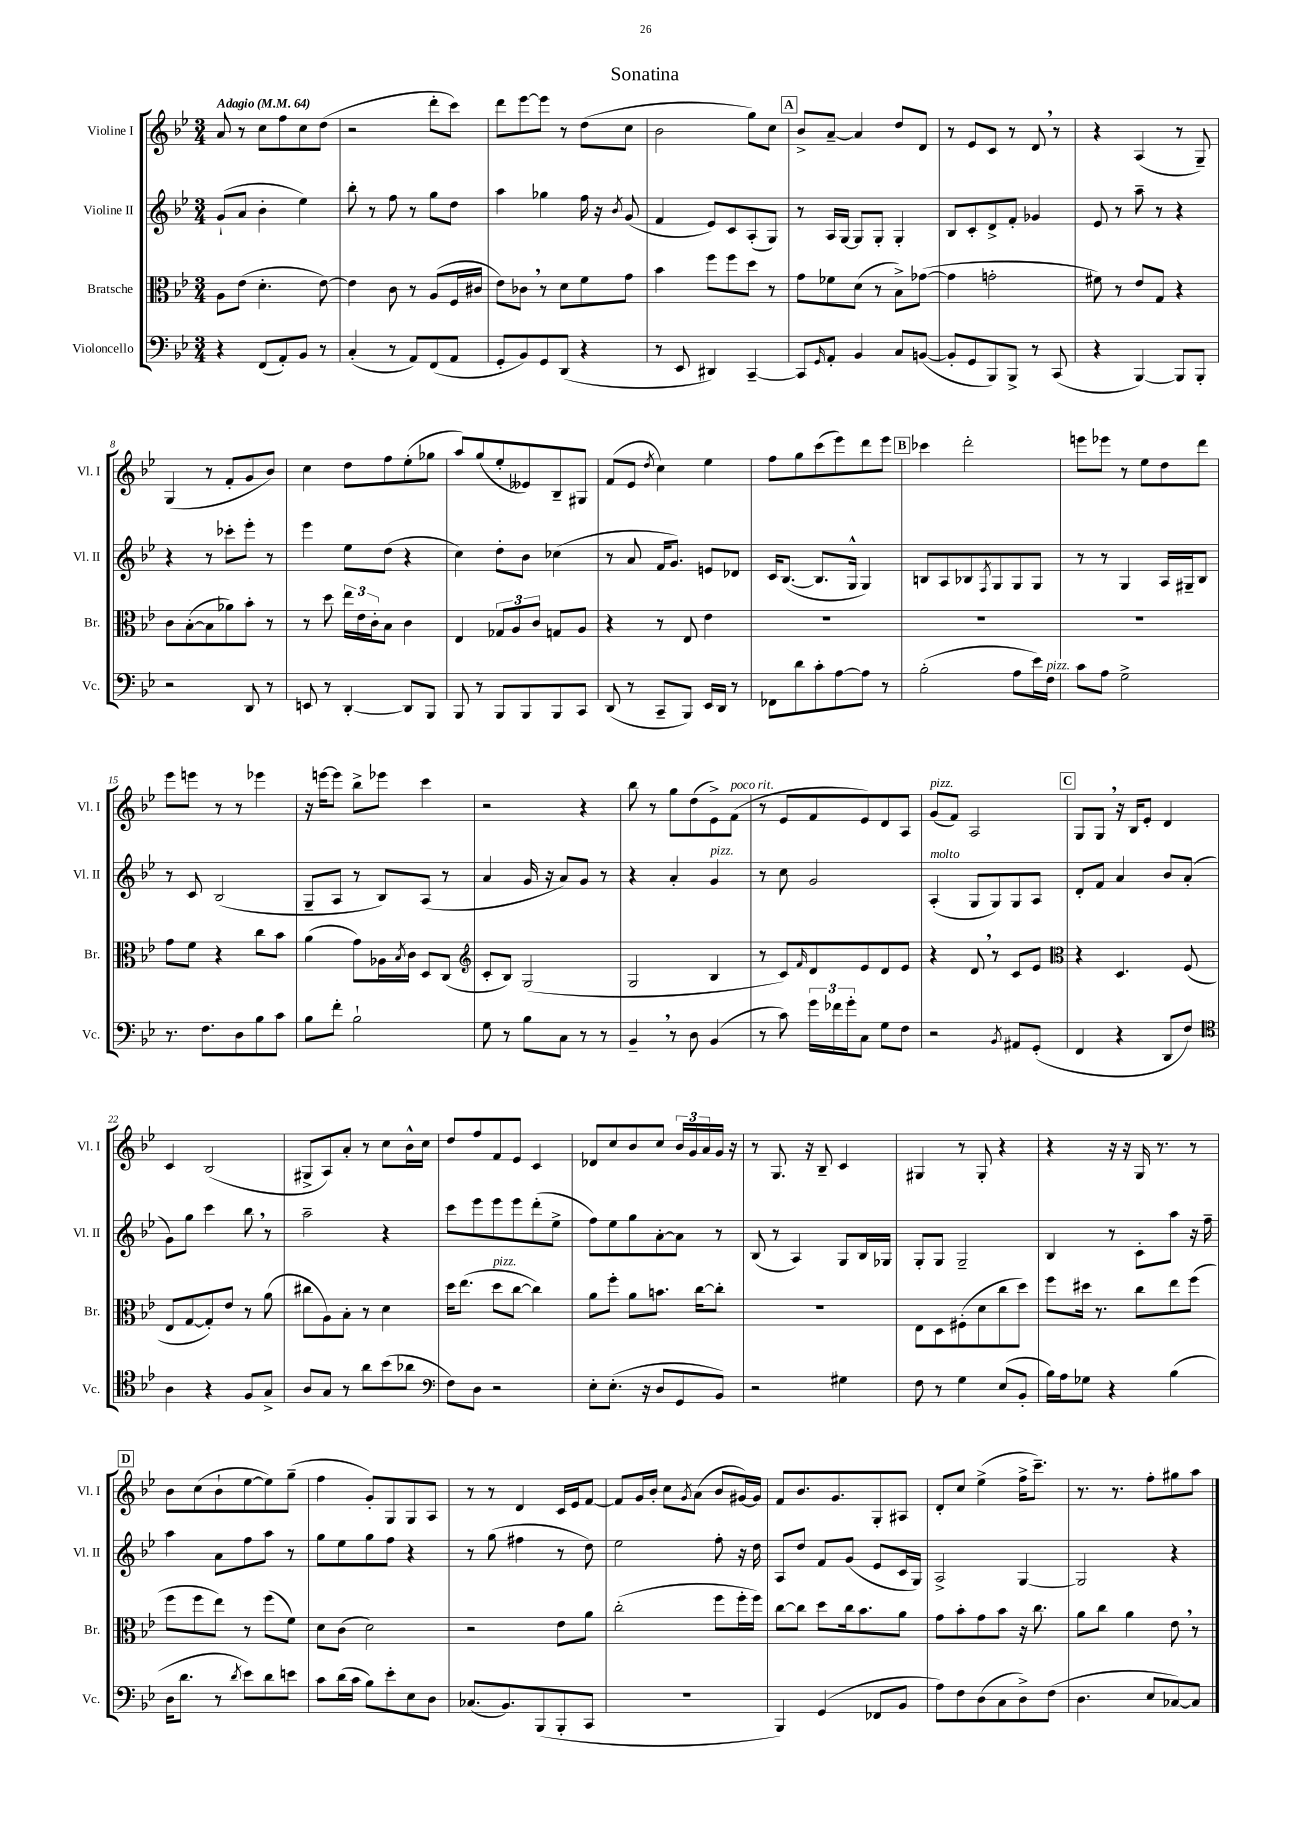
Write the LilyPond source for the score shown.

\header { title = "Sonatina" }
<<
\new StaffGroup <<
\new Staff = "s0" \with { instrumentName = "Violine I" shortInstrumentName = "Vl. I" } {
    \clef treble \key bes \major \numericTimeSignature \time 3/4 \tempo "Adagio" 4 = 64
    a'8 r8 c''8 f''8 c''8 d''8( |
    r2 d'''8-. c'''8) |
    d'''8 ees'''8~ ees'''8 r8 d''8( c''8 |
    bes'2 g''8) c''8 |
    \mark \markup { \box "A" } bes'8-> a'8~-- a'4 d''8 d'8 |
    r8 ees'8 c'8 r8 d'8 \breathe r8 |
    r4 a4( r8 g8--) |
    g4( r8 f'8-. g'8 bes'8) |
    c''4 d''8 f''8 ees''8-.( ges''8 |
    a''8) g''8( ees''8-. eeses'8) bes8-- gis8 |
    f'8( ees'8 \acciaccatura { d''8 } c''4) ees''4 |
    f''8 g''8 c'''8( ees'''8) d'''8 ees'''8 |
    \mark \markup { \box "B" } ces'''4 d'''2-. |
    e'''8 ees'''8 r8 ees''8 d''8 d'''8 |
    ees'''8 e'''8 r8 r8 ees'''4 |
    r16 e'''16~ e'''8 bes''8-> ees'''8 c'''4 |
    r2 r4 |
    bes''8 r8 g''8 d''8( ees'8->) f'8^\markup { \italic "poco rit." }( |
    r8 ees'8 f'8 ees'8) d'8 a8 |
    g'8^\markup { \italic "pizz." }( f'8) a2 |
    \mark \markup { \box "C" } g8 g8 \breathe r16 bes16 ees'8-. d'4 |
    c'4 bes2( |
    gis8-> a8) a'8-. r8 c''8 bes'16-^ c''16 |
    d''8 f''8 f'8 ees'8 c'4 |
    des'8 c''8 bes'8 c''8 \tuplet 3/2 { bes'16 g'16 a'16 } g'16 r16 |
    r8 g8. r16 bes8-- c'4 |
    gis4 r8 gis8-. r4 |
    r4 r16 r16 g16 r8. r8 |
    \mark \markup { \box "D" } bes'8 c''8( bes'8-! ees''8~ ees''8) g''8--( |
    f''4 g'8-.) g8 g8 a8 |
    r8 r8 d'4 c'16 ees'16 f'8~ |
    f'8 g'16 bes'16-. c''8 \acciaccatura { g'8 } a'8( bes'8 gis'16~) gis'16 |
    f'8 bes'8. g'8. g8-. ais8 |
    d'8-. c''8 ees''4->( f''16-> c'''8.--) |
    r8. r8. f''8-. gis''8 a''8 \bar "|." |
}
\new Staff = "s1" \with { instrumentName = "Violine II" shortInstrumentName = "Vl. II" } {
    \clef treble \key bes \major \numericTimeSignature \time 3/4
    g'8-!( a'8 bes'4-. ees''4) |
    bes''8-. r8 f''8 r8 g''8 d''8 |
    a''4 ges''4 f''16 r16 \acciaccatura { bes'8 } g'8( |
    f'4 ees'8) c'8 a8-.( g8) |
    \mark \markup { \box "A" } r8 a16 g16~ g8 g8-. g4-. |
    bes8 c'8-. d'8-> f'8-. ges'4 |
    ees'8 r8 a''8-- r8 r4 |
    r4 r8 ces'''8-. ees'''8-. r8 |
    ees'''4 ees''8 d''8( r4 |
    c''4) d''8-. bes'8 ces''4( |
    r8 a'8 f'16 g'8.) e'8 des'8 |
    c'16 bes8.~( bes8. g16-^ g4) |
    \mark \markup { \box "B" } b8 a8 bes8 \acciaccatura { f8 } g8 g8 g8 |
    r8 r8 g4 a16 gis16-- bes8 |
    r8 c'8 bes2( |
    g8-- a8 r8 bes8) a8( r8 |
    a'4 g'16 r16 a'8) g'8 r8 |
    r4 a'4-. g'4^\markup { \italic "pizz." } |
    r8 c''8 g'2 |
    a4-.^\markup { \italic "molto" }( g8 g8) g8 a8 |
    \mark \markup { \box "C" } d'8-. f'8 a'4 bes'8 a'8-.( |
    g'8) g''8 c'''4 bes''8 \breathe r8 |
    a''2-- r4 |
    c'''8 ees'''8 ees'''8 ees'''8 d'''8-.( ees''8-> |
    f''8) ees''8 g''8 a'8~-. a'8 r8 |
    bes8( r8 a4) g8 bes16 ges16 |
    g8-. g8 g2-- |
    bes4 r8 c'8-. a''8 r16 f''16-- |
    \mark \markup { \box "D" } a''4 a'8 f''8 a''8 r8 |
    g''8 ees''8 g''8 f''8 r4 |
    r8 g''8( fis''4 r8 d''8) |
    ees''2 f''8-. r16 d''16 |
    a8 d''8 f'8 g'8( ees'8 c'16 g16) |
    a2-> g4~ |
    g2 r4 \bar "|." |
}
\new Staff = "s2" \with { instrumentName = "Bratsche" shortInstrumentName = "Br." } {
    \clef alto \key bes \major \numericTimeSignature \time 3/4
    a8 ees'8( d'4.-. ees'8~) |
    ees'4 c'8 r8 a8( f16 cis'16 |
    ees'8) ces'8 \breathe r8 d'8 f'8 g'8 |
    bes'4 f''8 f''8 d''8 r8 |
    \mark \markup { \box "A" } g'8 fes'8 d'8( r8 bes8->) ges'8~( |
    ges'4 g'2-. |
    fis'8) r8 ees'8 g8 r4 |
    c'8 bes8~-.( bes8 aes'8) bes'8-. r8 |
    r8 d''8 \tuplet 3/2 { ees''16 ees'16 c'16-. } bes8 c'4 |
    ees4 \tuplet 3/2 { ges8 a8 c'8 } g8 a8 |
    r4 r8 ees8 ees'4 |
    R2. |
    \mark \markup { \box "B" } R2. |
    R2. |
    g'8 f'8 r4 c''8 bes'8 |
    a'4( g'8) aes16 \acciaccatura { bes8 } c'16 d8 c8( |
    \clef treble c'8-. bes8) g2( |
    g2 bes4 |
    r8 c'8) \grace { f'16 } d'8 ees'8 d'8 ees'8 |
    r4 d'8 \breathe r8 c'8 ees'8 |
    \mark \markup { \box "C" } \clef alto r4 d4. f8( |
    ees8 g8~ g8-.) ees'8 r8 a'8( |
    cis''8 a8) bes8-. r8 d'4 |
    d''16 ees''8.( d''8^\markup { \italic "pizz." } c''8~ c''4) |
    a'8 f''8-. a'8 b'8. c''16~ c''8-. |
    R2. |
    ees8 d8 fis8-.( d'8 c''8 d''8) |
    f''8 dis''16 r8. c''8 ees''8 f''8( |
    \mark \markup { \box "D" } f''8 f''8 ees''8) r8 f''8( f'8) |
    d'8 c'8( d'2) |
    r2 ees'8 a'8 |
    c''2-.( f''8 f''16-. f''16) |
    c''8~ c''8 d''8 c''16 bes'8. a'8 |
    g'8 bes'8-. g'8 bes'8 r16 c''8. |
    a'8 c''8 a'4 ees'8 \breathe r8 \bar "|." |
}
\new Staff = "s3" \with { instrumentName = "Violoncello" shortInstrumentName = "Vc." } {
    \clef bass \key bes \major \numericTimeSignature \time 3/4
    r4 f,8( a,8-.) bes,8 r8 |
    c4-.( r8 a,8) f,8( a,8 |
    g,8-. bes,8) g,8 d,8( r4 |
    r8 ees,8 dis,4) c,4~-- |
    \mark \markup { \box "A" } c,8 \grace { g,16 } a,8-. bes,4 c8 b,8~( |
    b,8-. g,8 bes,,8) bes,,8-> r8 c,8( |
    r4 bes,,4~) bes,,8 bes,,8-. |
    r2 d,8 r8 |
    e,8 r8 d,4~-. d,8 bes,,8 |
    bes,,8 r8 bes,,8 bes,,8 bes,,8 c,8 |
    d,8( r8 c,8-- bes,,8) ees,16 d,16 r8 |
    fes,8 d'8 c'8-. a8~ a8 r8 |
    \mark \markup { \box "B" } bes2-.( a8 ees'16) f16^\markup { \italic "pizz." } |
    c'8 a8 g2-> |
    r8. f8. d8 bes8 c'8 |
    bes8 f'8-. bes2-! |
    g8 r8 bes8 c8 r8 r8 |
    bes,4-- \breathe r8 d8 bes,4( |
    r8 c'8) \tuplet 3/2 { g'16 fes'16 g'16-. } c8 g8 f8 |
    r2 \acciaccatura { bes,8 } ais,8 g,8-.( |
    \mark \markup { \box "C" } f,4 r4 d,8 f8) |
    \clef tenor a4 r4 f8 g8-> |
    a8 g8 r8 a'8 bes'8( aes'8 |
    \clef bass f8) d8 r2 |
    ees8-. ees8.-.( r16 d8 g,8 bes,8) |
    r2 gis4 |
    f8 r8 g4 ees8( bes,8-. |
    bes16) a16 ges8 r4 bes4( |
    \mark \markup { \box "D" } d16 d'8. r8 \acciaccatura { d'8 } ees'8) d'8 e'8 |
    c'8 d'16( c'16 bes8) ees'8-. ees8 d8 |
    ces8.( bes,8.) bes,,8( bes,,8-. c,8 |
    R2. |
    bes,,4) g,4( fes,8 bes,8 |
    a8) f8 d8( c8 d8->) f8( |
    d4. ees8 ces8~) ces8 \bar "|." |
}
>>
>>
